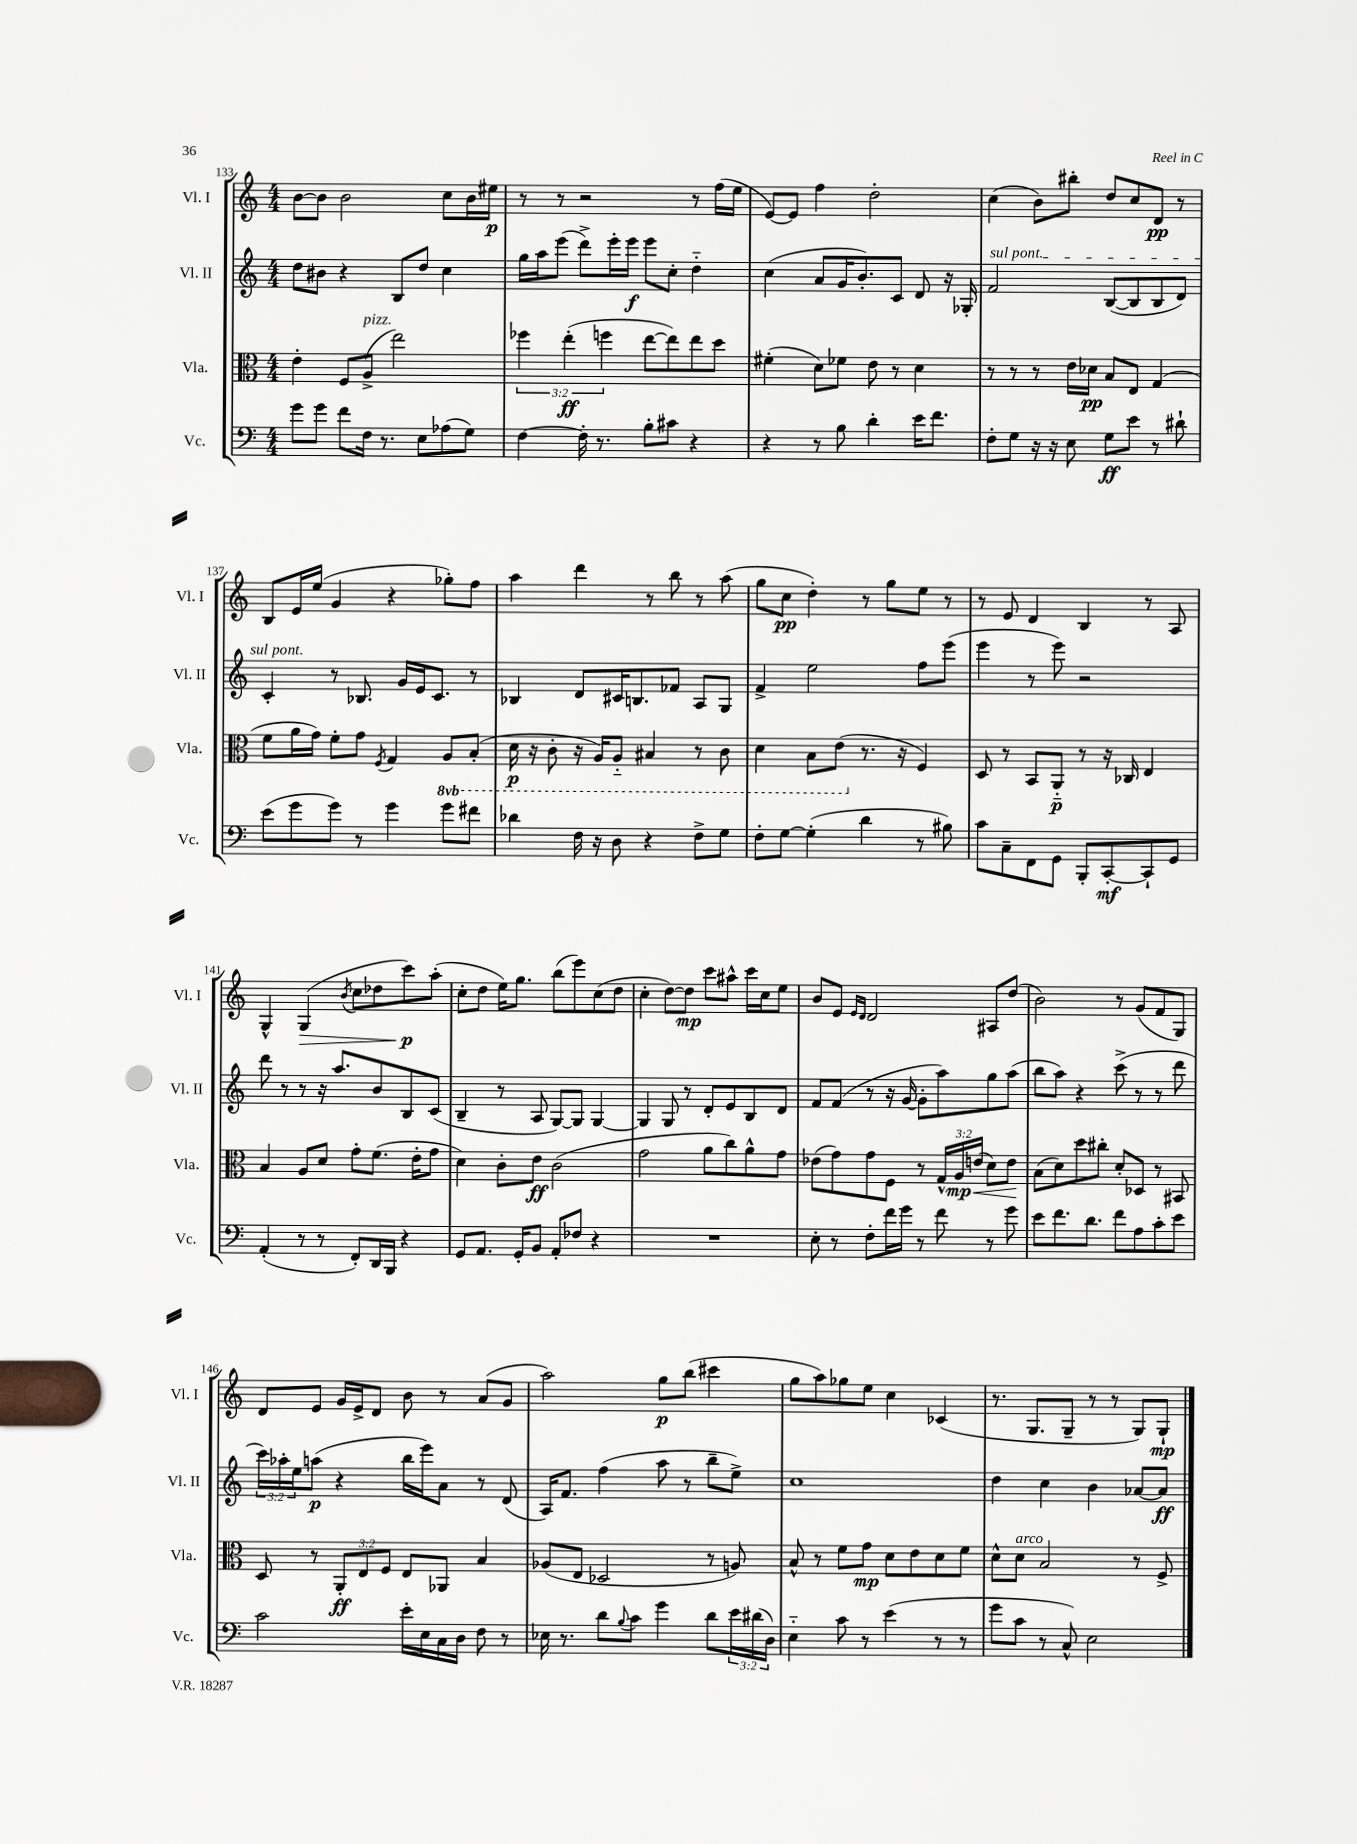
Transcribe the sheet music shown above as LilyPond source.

<<
\new StaffGroup <<
\new Staff = "s0" \with { instrumentName = "Vl. I" shortInstrumentName = "Vl. I" } {
    \clef treble \key c \major \numericTimeSignature \time 4/4
    b'8~ b'8 b'2 c''8 b'16 eis''16\p |
    r8 r8 r2 r8 f''16( e''16 |
    e'8~) e'8 f''4 d''2-. |
    c''4( b'8) bis''8-. d''8 c''8 d'8\pp r8 |
    b8 e'16 e''16( g'4 r4 ges''8-.) f''8 |
    a''4 d'''4 r8 b''8 r8 a''8( |
    g''8 c''8\pp d''4-.) r8 g''8 e''8 r8 |
    r8 e'8 d'4 b4 r8 a8 |
    g4-^ g4\>( \acciaccatura { b'8 } c''8 des''8 c'''8\p\!) a''8-.( |
    c''8-. d''8 e''16) g''8. b''8( e'''8) c''8( d''8 |
    c''4-. d''8~) d''8\mp c'''8 ais''8-^ c'''16 c''16 e''8 |
    b'8 e'8 \grace { e'16 d'16 } d'2 ais8 d''8( |
    b'2) r8 g'8( f'8 g8) |
    d'8 e'8 g'16 e'16-> d'8 b'8 r8 a'8( g'8 |
    a''2) g''8\p b''8( cis'''4 |
    g''8 a''8) ges''8 e''8 c''4 ces'4( |
    r8. g8. g8-- r8 r8 g8) g8-!\mp \bar "|." |
}
\new Staff = "s1" \with { instrumentName = "Vl. II" shortInstrumentName = "Vl. II" } {
    \clef treble \key c \major \numericTimeSignature \time 4/4 \override Staff.TupletNumber.text = #tuplet-number::calc-fraction-text
    d''8 bis'8 r4 b8 d''8 c''4 |
    g''16 a''16 e'''8( d'''8->) e'''16-. e'''16\f e'''8 c''8-. d''4-_ |
    c''4( a'8 g'16 b'8.-.) c'8 d'8 r16 ges16-. |
    \once \override TextSpanner.bound-details.left.text = \markup { \italic "sul pont." } f'2\startTextSpan b8~( b8 b8 d'8) |
    c'4-.\stopTextSpan r8 bes8. g'16 e'16 c'8. r8 |
    bes4 d'8 cis'16 b8. fes'8 a8 g8 |
    f'4-> e''2 f''8 e'''8( |
    e'''4 r8 e'''8) r2 |
    d'''8 r8 r8 r16 a''8. b'8 b8 c'8( |
    b4-- r8 a8 g8~) g8 g4~ |
    g4 g8 r8 d'8-. e'8 b8 d'8 |
    f'8 f'8( r8 r16 g'16~ g'8-. a''8) g''8 a''8( |
    b''8 a''8) r4 c'''8->( r8 r8 d'''8 |
    \tuplet 3/2 { c'''16) aes''16-. e''16 } a''8\p( r4 b''16 e'''16) a'8 r8 d'8( |
    a16) f'8. f''4( a''8 r8 b''8-- e''8->) |
    c''1 |
    d''4 c''4 b'4 aes'8~ aes'8\ff \bar "|." |
}
\new Staff = "s2" \with { instrumentName = "Vla." shortInstrumentName = "Vla." } {
    \clef alto \key c \major \numericTimeSignature \time 4/4 \override Staff.TupletNumber.text = #tuplet-number::calc-fraction-text \set Staff.ottavationMarkups = #ottavation-simple-ordinals
    e'4-. f8 a8->^\markup { \italic "pizz." }( e''2) |
    \tuplet 3/2 { fes''4 e''4-.\ff( f''4 } e''8~ e''8) e''8 d''8 |
    fis'4-.( d'8) fes'8 e'8 r8 d'4 |
    r8 r8 r8 e'16 des'16\pp b8 e8 g4( |
    f'8 a'16 g'16) f'8-. g'8 \acciaccatura { f8 } g4 \ottava #-1 a,8 b,8-.( |
    d16\p r16 c8-. r16 a,16) a,8-_ bis,4 r8 c8 |
    d4 b,8 e8( \ottava #0 r8. r16 f4) |
    d8 r8 b,8 a,8-_\p r8 r16 ces16 e4 |
    b4 a8 d'8 g'8-. f'8.( e'16-. g'8 |
    d'4) c'8-. e'8\ff c'2( |
    g'2 a'8 c''8) a'8-^ g'8 |
    ees'8( g'8) g'8 f8 r8 \tuplet 3/2 { g16-^ a16\mp e'16\<( } d'8) e'8\! |
    b8( d'8) d''8 cis''8-. d'8-. des8 r8 bis,8 |
    d8 r8 \tuplet 3/2 { a,8-.\ff e8 f8 } e8 aes,8 b4 |
    aes8( e8 des2 r8 a8) |
    b8-^ r8 f'8 g'8\mp d'8 e'8 d'8 f'8 |
    d'8-^ d'8^\markup { \italic "arco" } b2 r8 f8-> \bar "|." |
}
\new Staff = "s3" \with { instrumentName = "Vc." shortInstrumentName = "Vc." } {
    \clef bass \key c \major \numericTimeSignature \time 4/4 \override Staff.TupletNumber.text = #tuplet-number::calc-fraction-text
    g'8 g'8 f'8 f16 r8. e8 aes8( g8) |
    f4~ f16-. r8. b8-. cis'8 r4 |
    r4 r8 b8 d'4-. e'16 f'8. |
    f8-. g8 r16 r16 e8 g8\ff e'8 r8 dis'8-! |
    e'8( g'8 g'8) r8 g'4 g'8 fis'8 |
    des'4 f16 r16 d8 r4 f8-> g8 |
    f8-. g8~ g4-.( d'4 r8 bis8) |
    c'8 c8-- f,8 g,8 b,,8-. c,8~-.\mf c,8-! g,8 |
    a,4-.( r8 r8 f,8-.) d,16 b,,16 r4 |
    g,8 a,8. g,16-. b,8 a,8-. fes8 r4 |
    R1 |
    e8-. r8 f8-. f'16 g'16 r8 f'8 r8 g'8 |
    e'8 f'8. d'8. f'8 a8 c'8-. e'8 |
    c'2 e'16-. e16 c16 d16 f8 r8 |
    ees16 r8. d'8 \appoggiatura { b8 } c'8 g'4 d'8 \tuplet 3/2 { e'16 dis'16( d16) } |
    e4-_ c'8 r8 e'4( r8 r8 |
    g'8 c'8 r8 c8-^) e2 \bar "|." |
}
>>
>>
\layout { \context { \Score currentBarNumber = #133 } }
